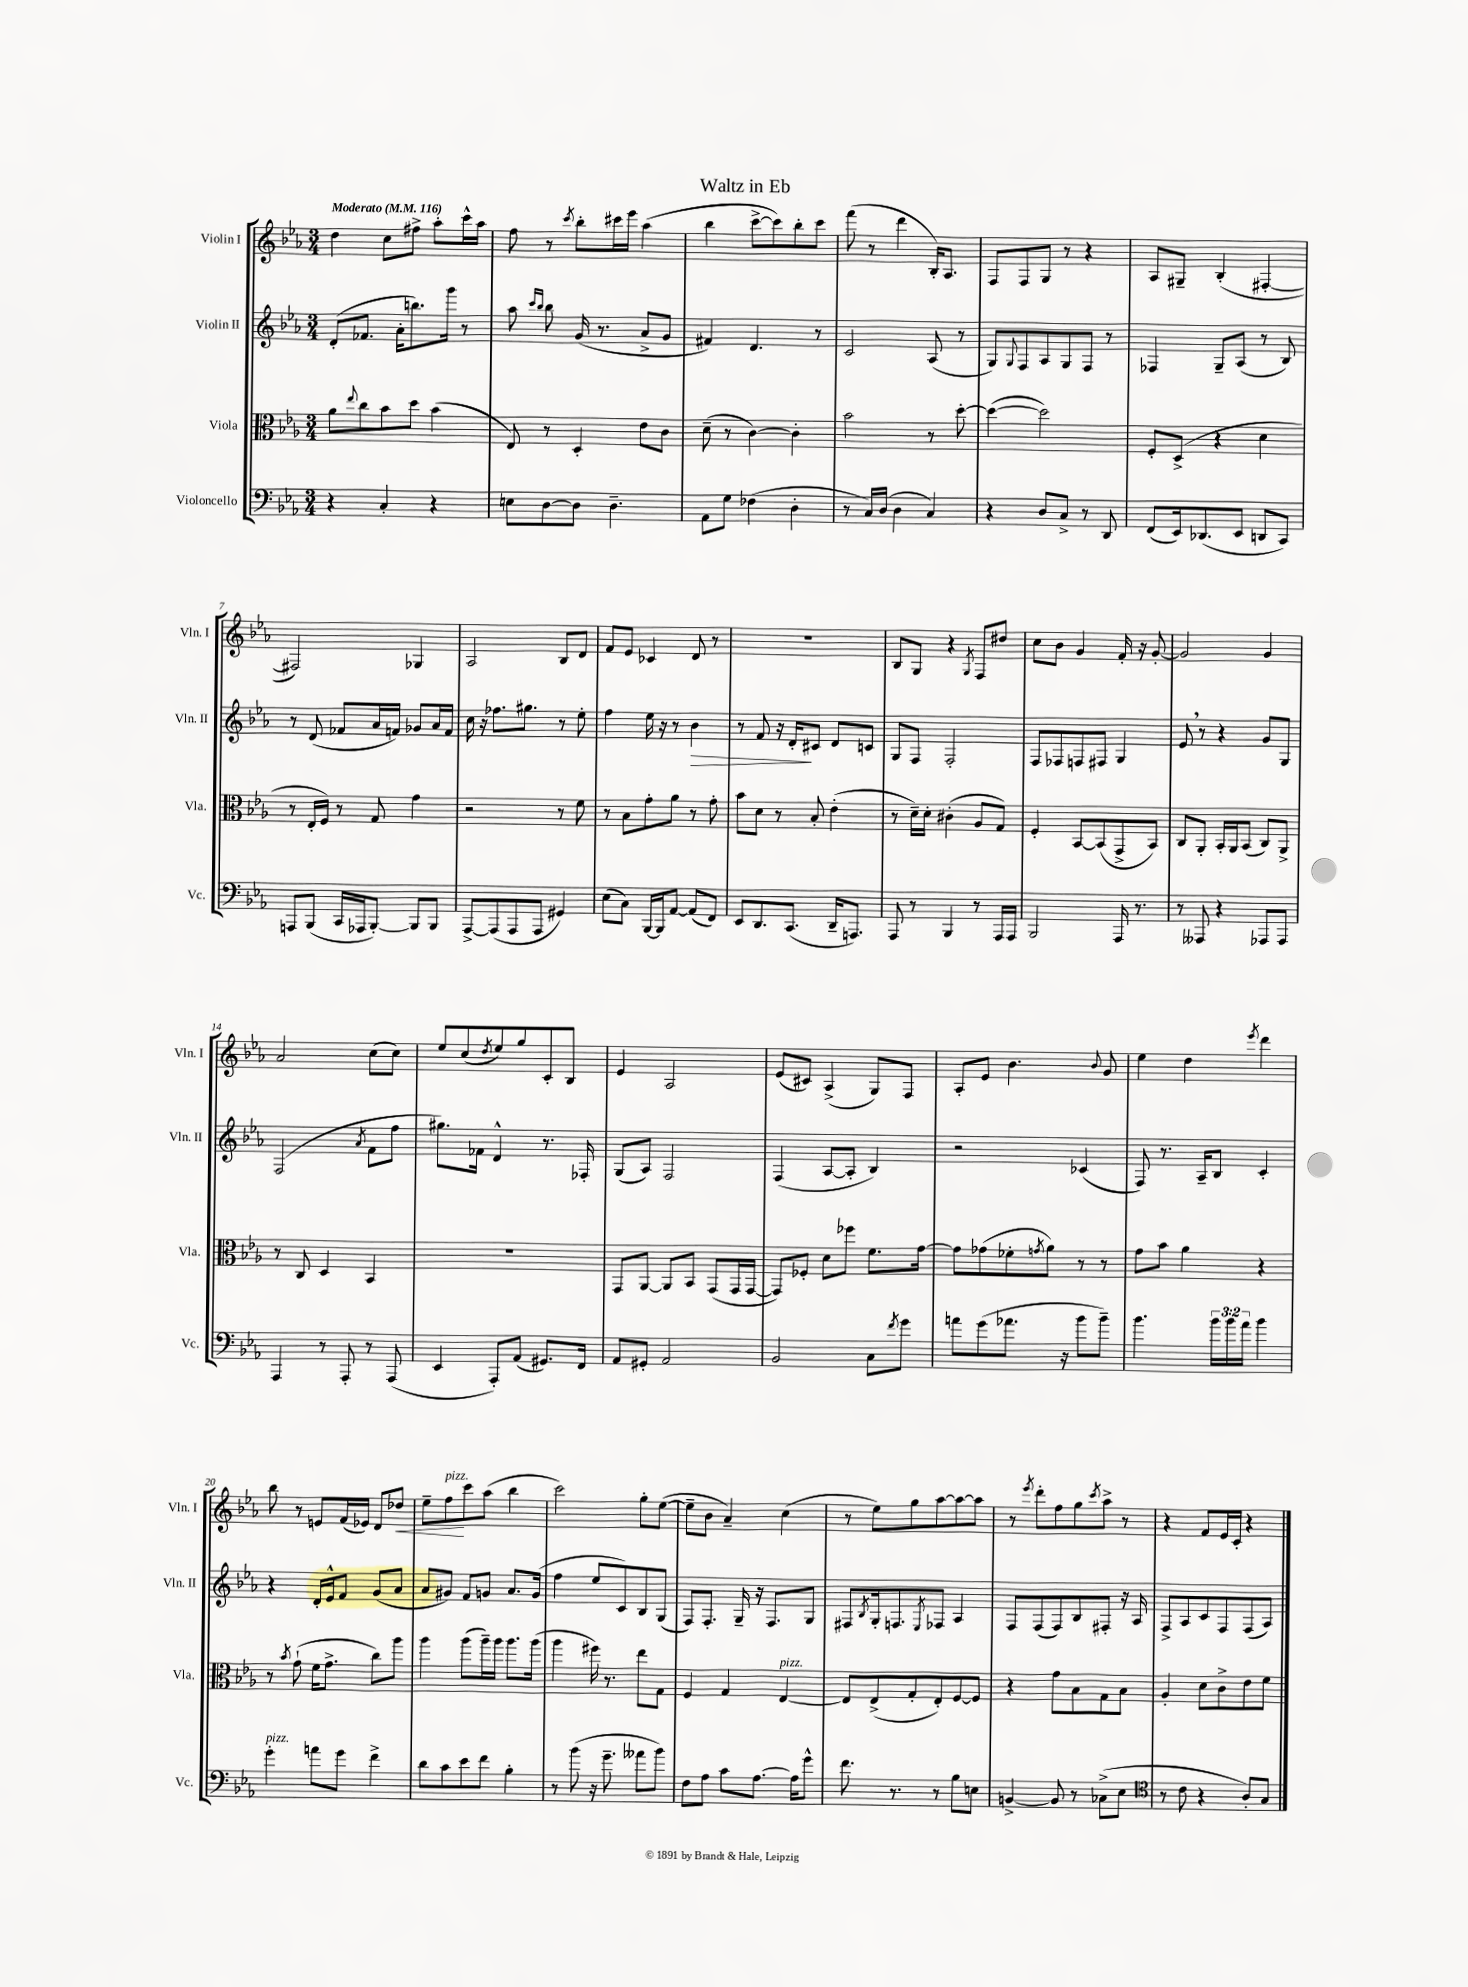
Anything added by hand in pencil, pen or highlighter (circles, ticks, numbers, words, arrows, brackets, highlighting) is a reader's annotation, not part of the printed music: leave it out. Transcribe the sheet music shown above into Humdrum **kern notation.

**kern	**kern	**kern	**kern
*staff4	*staff3	*staff2	*staff1
*clefF4	*clefC3	*clefG2	*clefG2
*k[b-e-a-]	*k[b-e-a-]	*k[b-e-a-]	*k[b-e-a-]
*M3/4	*M3/4	*M3/4	*M3/4
*MM116	*MM116	*MM116	*MM116
4r	8a-\L	(8d'/L	4dd\
.	8qqee-/	.	.
.	8cc\	8.f-/J	.
4C'/	8b-\	.	8cc\L
.	.	16a-'\LK	.
.	8dd\J	8.bb\)	8ff#^\J
4r	(4b-\	.	8aa-'\L
.	.	16ggg\Jk	.
.	.	8r	16ccc^^\L
.	.	.	16aa-\JJ
=	=	=	=
8E\L	8E-/)	8aa-\	8ff\
.	.	16qqccc/LL	.
.	.	16qqbb-/JJ	.
[8D\	8r	8bb-\	8r
.	.	.	8qccc/
8D\]J	4D'/	(16g/	8bb-'\L
.	.	8.r	.
4.D~\	.	.	16ccc#\L
.	.	.	16eee-\JJ
.	8e-\L	8a-^/L	(4aa-\
.	8c\J	8g/J	.
=	=	=	=
8AA-\L	(8d~\	4f#/)	4bb-\
8G\J	8r	.	.
(4F-\	[4c\)	4.d/	[8ccc^\L
.	.	.	8ccc\])
4D'\	4c'\]	.	8bb-'\
.	.	8r	8ccc\J
=	=	=	=
8r	2b-\	2c/	(8fff\
16C/LL)	.	.	8r
(16D/JJ	.	.	.
4D\	.	.	4ddd\
4C/)	8r	(8A-/	16B-'/LK)
.	.	.	8.A-/J
.	[8dd'\	8r	.
=	=	=	=
4r	(4dd\_	8G/L)	8F/L
.	.	8qqG/	.
.	.	8F/	8F/
8D/L	2dd\])	8A-/	8G/J
8C^/J	.	8G/	8r
8r	.	8F/J	4r
8DD/	.	8r	.
=	=	=	=
(8FF/L	8F'/L	4F-/	8A-/L
16EE-/k)	(8D^/J	.	8G#~/J
(8.DD-/	.	.	.
.	4r	8G~/L	(4B-'/
8EE-/J	.	(8A-/J	.
8DD/L	4d\	8r	[4F#'/
8CC/J)	.	8B-/)	.
=	=	=	=
8AAA/L	8r	8r	2F#/])
(8BBB-/J	16E-'/LL	(8d/	.
.	16F/JJ)	.	.
16CC/LL	8r	8f-/L	.
16AAA-/J	.	.	.
[8BBB-'/J)	8G/	16a-/L	.
.	.	16f/JJ)	.
8BBB-/]L	4g\	8g-/L	4G-/
8BBB-/J	.	16a-/L	.
.	.	16f/JJ	.
=	=	=	=
[8AAA-^/L	2r	16cc\	2A-/
.	.	16r	.
(8AAA-/]	.	8.ff-\L	.
8AAA-/	.	.	.
.	.	8.gg#\J	.
8AAA-/J	.	.	.
4GG#/)	8r	8r	8B-/L
.	8f\	8ee-'\	8d/J
=	=	=	=
(8E-\L	8r	4ff\	8f/L
8C\J)	8B-\L	.	8e-/J
[16BBB-/LL	8g'\	16ee-\	4c-/
16BBB-/]J	.	16r	.
[8AA-/J	8a-\J	8r	.
(8AA-/]L	8r	4b-\	8d/
8FF/J)	8g'\	.	8r
=	=	=	=
8EE-/L	8b-\L	8r	2.r
8.DD/	8d\J	8f/	.
.	8r	16r	.
(8.CC/J	.	16d'/LK	.
.	8B-'/	8c#/J	.
16DD~/LK	(4e-'\	8d/L	.
8.AAA/J)	.	.	.
.	.	8c/J	.
=	=	=	=
8AAA-/	8r	8G/L	8B-/L
8r	16d~\LL)	8F/J	8G/J
.	16d'\JJ	.	.
4BBB-/	(4c#'\	2F'/	4r
.	.	.	8qG/
8r	8A-/L	.	8F/L
16AAA-/LL	8G/J)	.	8dd#/J
16AAA-/JJ	.	.	.
=	=	=	=
2BBB-/	4F'/	8F/L	8cc\L
.	.	8F-/	8b-\J
.	[8BB-/L	8F/	4g/
.	(8BB-/]	8F#/J	.
16AAA-/	8GG^/	4G/	16f'/
8.r	.	.	16r
.	8BB-/J)	.	[8g'/
=	=	=	=
8r	8C/L	8e-/	2g/]
8AAA--/	8AA-'/J	8r	.
4r	16BB-'/LL	4r	.
.	16AA-/J	.	.
.	(8BB-/J	.	.
8AAA-/L	8C/L)	8g/L	4g/
8AAA-/J	8AA-^/J	8G/J	.
=	=	=	=
4AAA-/	8r	(2F/	2a-/
.	8C/	.	.
8r	4D/	.	.
8AAA-'/	.	.	.
.	.	8qa-/	.
8r	4BB-/	8f\L	(8cc\L
(8AAA-/	.	8ff\J	8cc\J)
=	=	=	=
4EE-/	2.r	8.gg#\L)	8ee-/L
.	.	.	(8cc/
.	.	16f-\Jk	.
.	.	.	8qdd/
8AAA-'/L)	.	4d^^/	8ee-/)
(8AA-/J	.	.	8gg/
8.GG#/L)	.	8.r	8c'/
.	.	.	8B-/J
16FF/Jk	.	16F-'/	.
=	=	=	=
8AA-/L	8GG/L	(8G/L	4e-/
8GG#'/J	[8AA-/J	8A-/J)	.
2AA-/	8AA-/]L	2F/	2A-/
.	8BB-/J	.	.
.	(8GG/L	.	.
.	16GG/L	.	.
.	[16GG/JJ	.	.
=	=	=	=
2BB-/	8GG/]L)	(4F/	(8e-/L
.	8F-'/J	.	8c#/J)
.	8d\L	[8A-/L	(4A-^/
.	8ff-\J	8A-'/]J	.
8C\L	8.f\L	4B-/)	8G/L)
8qf/	.	.	.
8g\J	.	.	8F/J
.	[16g\Jk	.	.
=	=	=	=
8a\L	8g\]L	2r	8A-'/L
(8g\	(8g-\	.	8e-/J
8.a-\J	8f-'\	.	4.b-\
.	8qg/	.	.
.	8a-\J)	.	.
16r	.	.	.
8b-\L	8r	(4c-/	.
.	.	.	8qqb-/
8b-~\J)	8r	.	8g/
=	=	=	=
4.b-\	8g\L	8F/)	4ee-\
.	8b-\J	8.r	.
.	4a-\	.	4dd\
.	.	16A-~/LK	.
24b-\LL	.	8B-/J	.
24b-\	.	.	.
24a-\JJ	.	.	.
.	.	.	8qeee-/
4b-\	4r	4c'/	4ddd\
=	=	=	=
4g'\	8r	4r	8bb-\
.	8qb-/	.	.
.	(8g`\	.	8r
8a\L	16f\LK	16d'/LL	8e/L
.	8.g^\J	16e-^^/J	.
8g\J	.	8f/J	(16f/L
.	.	.	16e-/JJ)
4f^\	8cc\L)	(8g/L	8d/L
.	8aa-\J	8a-/J	8dd-/J
=	=	=	=
8d\L	4aa-\	8a-/L	8ee-~\L
8c\	.	8g#/J)	8ff\
8e-\	(8aa-\L	8f/L	8ccc\
8f\J	16aa-~\L)	8g/J	(8aa-\J
.	16aa-\JJ	.	.
4B-'\	8.aa-\L	8.a-/L	4bb-\
.	(16aa-\Jk	(16g/Jk	.
=	=	=	=
8r	4aa-\	4ff\	2ccc\)
(8b-\	.	.	.
16r	16ff#\)	8ee-/L	.
8.g~\	8.r	.	.
.	.	8c/)	.
8a--\L	8ee-\L	8B-/	8gg'\L
8b-\J)	8G\J	(8G/J	([8ee-\J
=	=	=	=
8F\L	4F/	8F/L)	8ee-~\]L
8A-\J	.	8.F'/J	8b-\J
8c\L	4G/	.	4a-~/)
.	.	16G~/	.
[8.A-\J	.	16r	.
.	.	8.F/L	.
.	[4E-/	.	(4cc\
16A-\]LK	.	.	.
8g^^\J	.	8G/J	.
=	=	=	=
8.f\	8E-/]L	8F#/L	8r
.	.	8qB-/	.
.	(8E-^/	16G'/k	8ee-\L)
8.r	.	8.F/	.
.	8G'/	.	8gg\
.	.	8qE-/	.
8r	8E-'/)	8F-/J	[8aa-\
8B-\L	[8F/	4A-/	8aa-\_
8E\J	8F/]J	.	8aa-\]J
=	=	=	=
[4BB^/	4r	8F/L	8r
.	.	.	8qeee-/
.	.	(8F/	8ddd'\L
8BB/]	8g\L	8F/)	8ff\
8r	8B-\	8B-/	8gg\
.	.	.	8qccc/
(8C-^\L	8G\	8F#'/J	8aa-^\J
8E-\J	8B-\J	16r	8r
.	.	16A-/	.
=	=	=	=
*clefC4	*	*	*
8r	4A-'/	8F^/L	4r
8c\	.	8A-/	.
4r	8d\L	8c/	8f/L
.	8c^\	8F/	16e-/L
.	.	.	16c'/JJ
8A-'/L)	8e-\	(8F/	4r
8G/J	8f\J	8A-/J)	.
==	==	==	==
*-	*-	*-	*-
